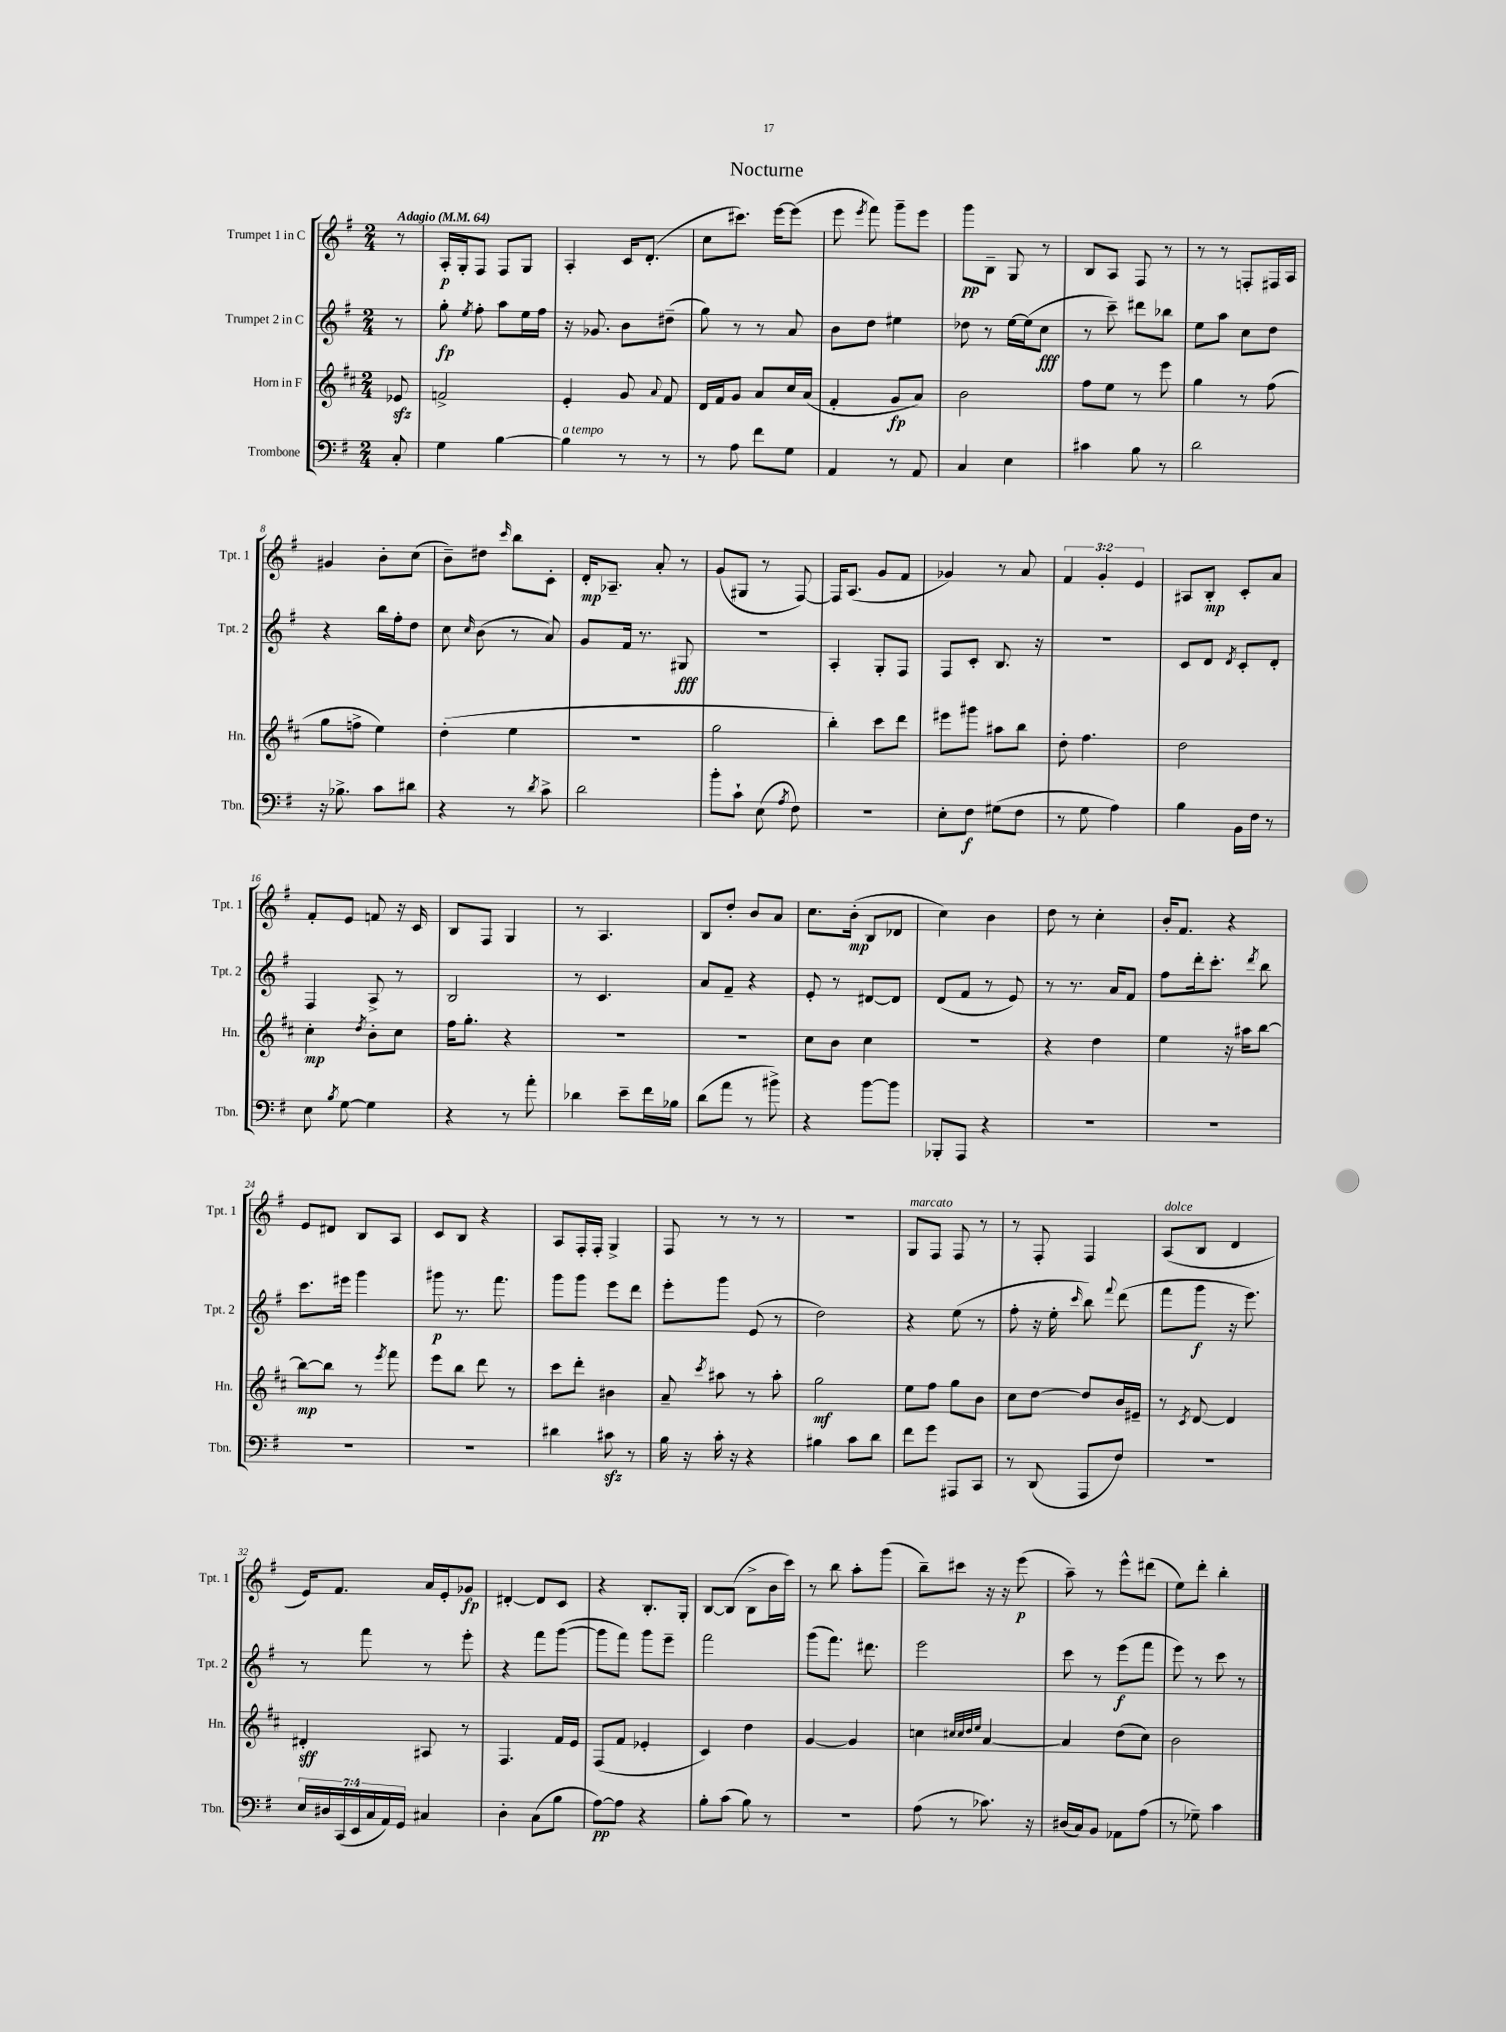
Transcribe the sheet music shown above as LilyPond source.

\header { title = "Nocturne" }
<<
\new StaffGroup <<
\new Staff = "s0" \with { instrumentName = "Trumpet 1 in C" shortInstrumentName = "Tpt. 1" } {
    \clef treble \key g \major \numericTimeSignature \time 2/4 \override Staff.TupletNumber.text = #tuplet-number::calc-fraction-text \partial 8 \tempo "Adagio" 4 = 64
    \autoBeamOff r8 |
    a16[-.\p g16-. fis8] fis8[ g8] |
    a4-. c'16[ d'8.]-.( |
    c''8[ cis'''8.]) e'''16[~ e'''8]( |
    e'''8 \acciaccatura { e'''8 } fis'''8) g'''8[-- e'''8] |
    g'''8[\pp b8]-- g8 r8 |
    b8[ a8] fis8 r8 |
    r8 r8 f8[-. fis16 a16] |
    gis'4 b'8[-. c''8]( |
    b'8[--) dis''8] \grace { c'''16 } b''8[ c'8]-. |
    d'16[-.\mp aes8.]-- a'8-. r8 |
    g'8[( gis8] r8 fis8~) |
    fis16[ a8.]( g'8[ fis'8] |
    ges'4) r8 a'8 |
    \tuplet 3/2 { fis'4 g'4-. e'4 } |
    ais8[ b8]-.\mp c'8[-. a'8] |
    fis'8[-. e'8] f'8 r16 c'16 |
    b8[ fis8] g4 |
    r8 a4. |
    b8[ d''8]-. b'8[ a'8] |
    c''8.[ b'16]-.\mp( b8[ des'8] |
    c''4) b'4 |
    d''8 r8 c''4-. |
    b'16[-. fis'8.] r4 |
    e'8[ dis'8] b8[ a8] |
    c'8[ b8] r4 |
    a8[ fis16-. fis16]-. g4-> |
    fis8 r8 r8 r8 |
    r2 |
    g8[^\markup { \italic "marcato" } fis8] fis8 r8 |
    r8 fis8-. fis4 |
    a8[^\markup { \italic "dolce" }( b8] d'4 |
    e'16[) fis'8.] a'16[ e'16-. ges'8]\fp |
    dis'4~-. dis'8[ c'8] |
    r4 b8.[-. g16]-. |
    b8[~ b8]( b8[-> b'16 c'''16]) |
    r8 b''8 a''8[-. g'''8]( |
    b''8[--) cis'''8] r16 r16 e'''8\p( |
    a''8--) r8 e'''8[-^ dis'''8]( |
    e''8[) d'''8]-. b''4-. \bar "|." |
}
\new Staff = "s1" \with { instrumentName = "Trumpet 2 in C" shortInstrumentName = "Tpt. 2" } {
    \clef treble \key g \major \numericTimeSignature \time 2/4 \partial 8
    \autoBeamOff r8 |
    g''8-.\fp \acciaccatura { e''8 } fis''8-. a''8[ e''16 fis''16] |
    r16 ges'8. b'8[ dis''8]--( |
    g''8) r8 r8 a'8 |
    b'8[ d''8] eis''4 |
    des''8 r8 e''16[~ e''16( c''8]\fff |
    r8 c'''8--) dis'''8[ bes''8] |
    e''8[ a''8] c''8[ d''8] |
    r4 b''16[ fis''16-. d''8] |
    c''8 \grace { c''16 } b'8( r8 a'8) |
    g'8[ fis'16] r8. gis8\fff |
    R2 |
    a4-. g8[-. fis8] |
    fis8[ c'8]-. b8. r16 |
    r2 |
    c'8[ d'8] \acciaccatura { d'8 } c'8[-. d'8]-. |
    fis4 a8-> r8 |
    b2 |
    r8 c'4. |
    a'8[ fis'8]-- r4 |
    e'8-. r8 dis'8[~ dis'8] |
    d'8[( fis'8] r8 e'8) |
    r8 r8. a'16[ fis'8] |
    fis''8[ d'''16-. c'''8.]-. \acciaccatura { d'''8 } b''8 |
    c'''8.[ eis'''16] g'''4 |
    gis'''8\p r8. fis'''8. |
    g'''8[ g'''8] e'''8[ d'''8] |
    e'''8[-. g'''8] e'8( r8 |
    d''2) |
    r4 e''8( r8 |
    fis''8-. r16 e''16-. \grace { c'''16 } b''8) \appoggiatura { fis'''8 } d'''8( |
    fis'''8[ g'''8]\f r16 e'''8.) |
    r8 fis'''8 r8 e'''8-. |
    r4 fis'''8[ g'''8]~( |
    g'''8[ fis'''8]) g'''8[ e'''8]-- |
    fis'''2 |
    g'''8[( fis'''8.]) dis'''8. |
    e'''2 |
    c'''8 r8 e'''8[\f( fis'''8] |
    e'''8) r8 c'''8 r8 \bar "|." |
}
\new Staff = "s2" \with { instrumentName = "Horn in F" shortInstrumentName = "Hn." } {
    \clef treble \key d \major \numericTimeSignature \time 2/4 \partial 8
    \autoBeamOff ees'8\sfz |
    f'2-> |
    e'4-. g'8 \appoggiatura { a'8 } fis'8 |
    d'16[ fis'16 g'8] a'8[ cis''16 a'16]( |
    fis'4-. g'8[\fp a'8]) |
    b'2 |
    fis''8[ e''8] r8 e'''8 |
    g''4 r8 fis''8( |
    g''8[ f''8]-> e''4) |
    d''4-.( e''4 |
    R2 |
    g''2 |
    b''4-.) cis'''8[ d'''8] |
    eis'''8[ gis'''8] ais''8[ b''8] |
    d''8-. fis''4. |
    d''2 |
    cis''4-.\mp \acciaccatura { d''8 } b'8[-. cis''8] |
    fis''16[ g''8.]-. r4 |
    R2 |
    R2 |
    cis''8[ b'8] cis''4 |
    R2 |
    r4 d''4 |
    e''4 r16 ais''16[ b''8]~ |
    b''8[~\mp b''8] r8 \acciaccatura { e'''8 } fis'''8 |
    e'''8[ b''8] d'''8 r8 |
    cis'''8[ d'''8]-. bis'4 |
    a'8-- \acciaccatura { cis'''8 } ais''8 r8 ais''8-. |
    g''2\mf |
    e''8[ fis''8] g''8[ b'8] |
    cis''8[ d''8]~ d''8[ b'16 eis'16]-- |
    r8 \acciaccatura { cis'8 } d'8~ d'4 |
    dis'4-.\sff ais8 r8 |
    fis4. fis'16[ e'16] |
    fis8[( fis'8] ees'4-. |
    cis'4) d''4 |
    g'4~ g'4 |
    c''4 \grace { cis''32[ cis''32 d''32 e''32] } a'4~ |
    a'4 d''8[( cis''8]) |
    b'2 \bar "|." |
}
\new Staff = "s3" \with { instrumentName = "Trombone" shortInstrumentName = "Tbn." } {
    \clef bass \key g \major \numericTimeSignature \time 2/4 \override Staff.TupletNumber.text = #tuplet-number::calc-fraction-text \partial 8
    \autoBeamOff c8-. |
    g4 b4~ |
    b4^\markup { \italic "a tempo" } r8 r8 |
    r8 a8 fis'8[ g8] |
    a,4 r8 a,8 |
    c4 e4 |
    cis'4 b8 r8 |
    d'2 |
    r16 bes8.-> c'8[ dis'8] |
    r4 r8 \acciaccatura { d'8 } c'8-> |
    d'2 |
    b'8[-. c'8]-! e8( \acciaccatura { a8 } fis8) |
    r2 |
    e8[-. fis8]\f gis8[( fis8] |
    r8 g8 a4) |
    b4 b,16[ fis16] r8 |
    e8 \acciaccatura { b8 } g8~ g4 |
    r4 r8 a'8-. |
    des'4 e'8[-- fis'16 bes16] |
    d'8[( a'8] r8 bis'8->) |
    r4 b'8[~ b'8] |
    bes,,8[-. a,,8] r4 |
    R2 |
    R2 |
    R2 |
    R2 |
    dis'4 cis'8\sfz r8 |
    b16 r16 c'16-. r16 r4 |
    bis4 c'8[ d'8] |
    fis'8[ g'8] ais,,8[ c,8] |
    r8 d,8( a,,8[ fis8]) |
    r2 |
    \tuplet 7/4 { e16[ dis16 c,16( e,16 c16 a,16) g,16] } cis4 |
    d4-. c8[( b8] |
    a8[~\pp) a8] r4 |
    b8[-. c'8]( b8) r8 |
    r2 |
    a8( r8 ces'8.) r16 |
    dis16[( c16) b,8] aes,8[ a8]( |
    r8 ges8--) c'4 \bar "|." |
}
>>
>>
